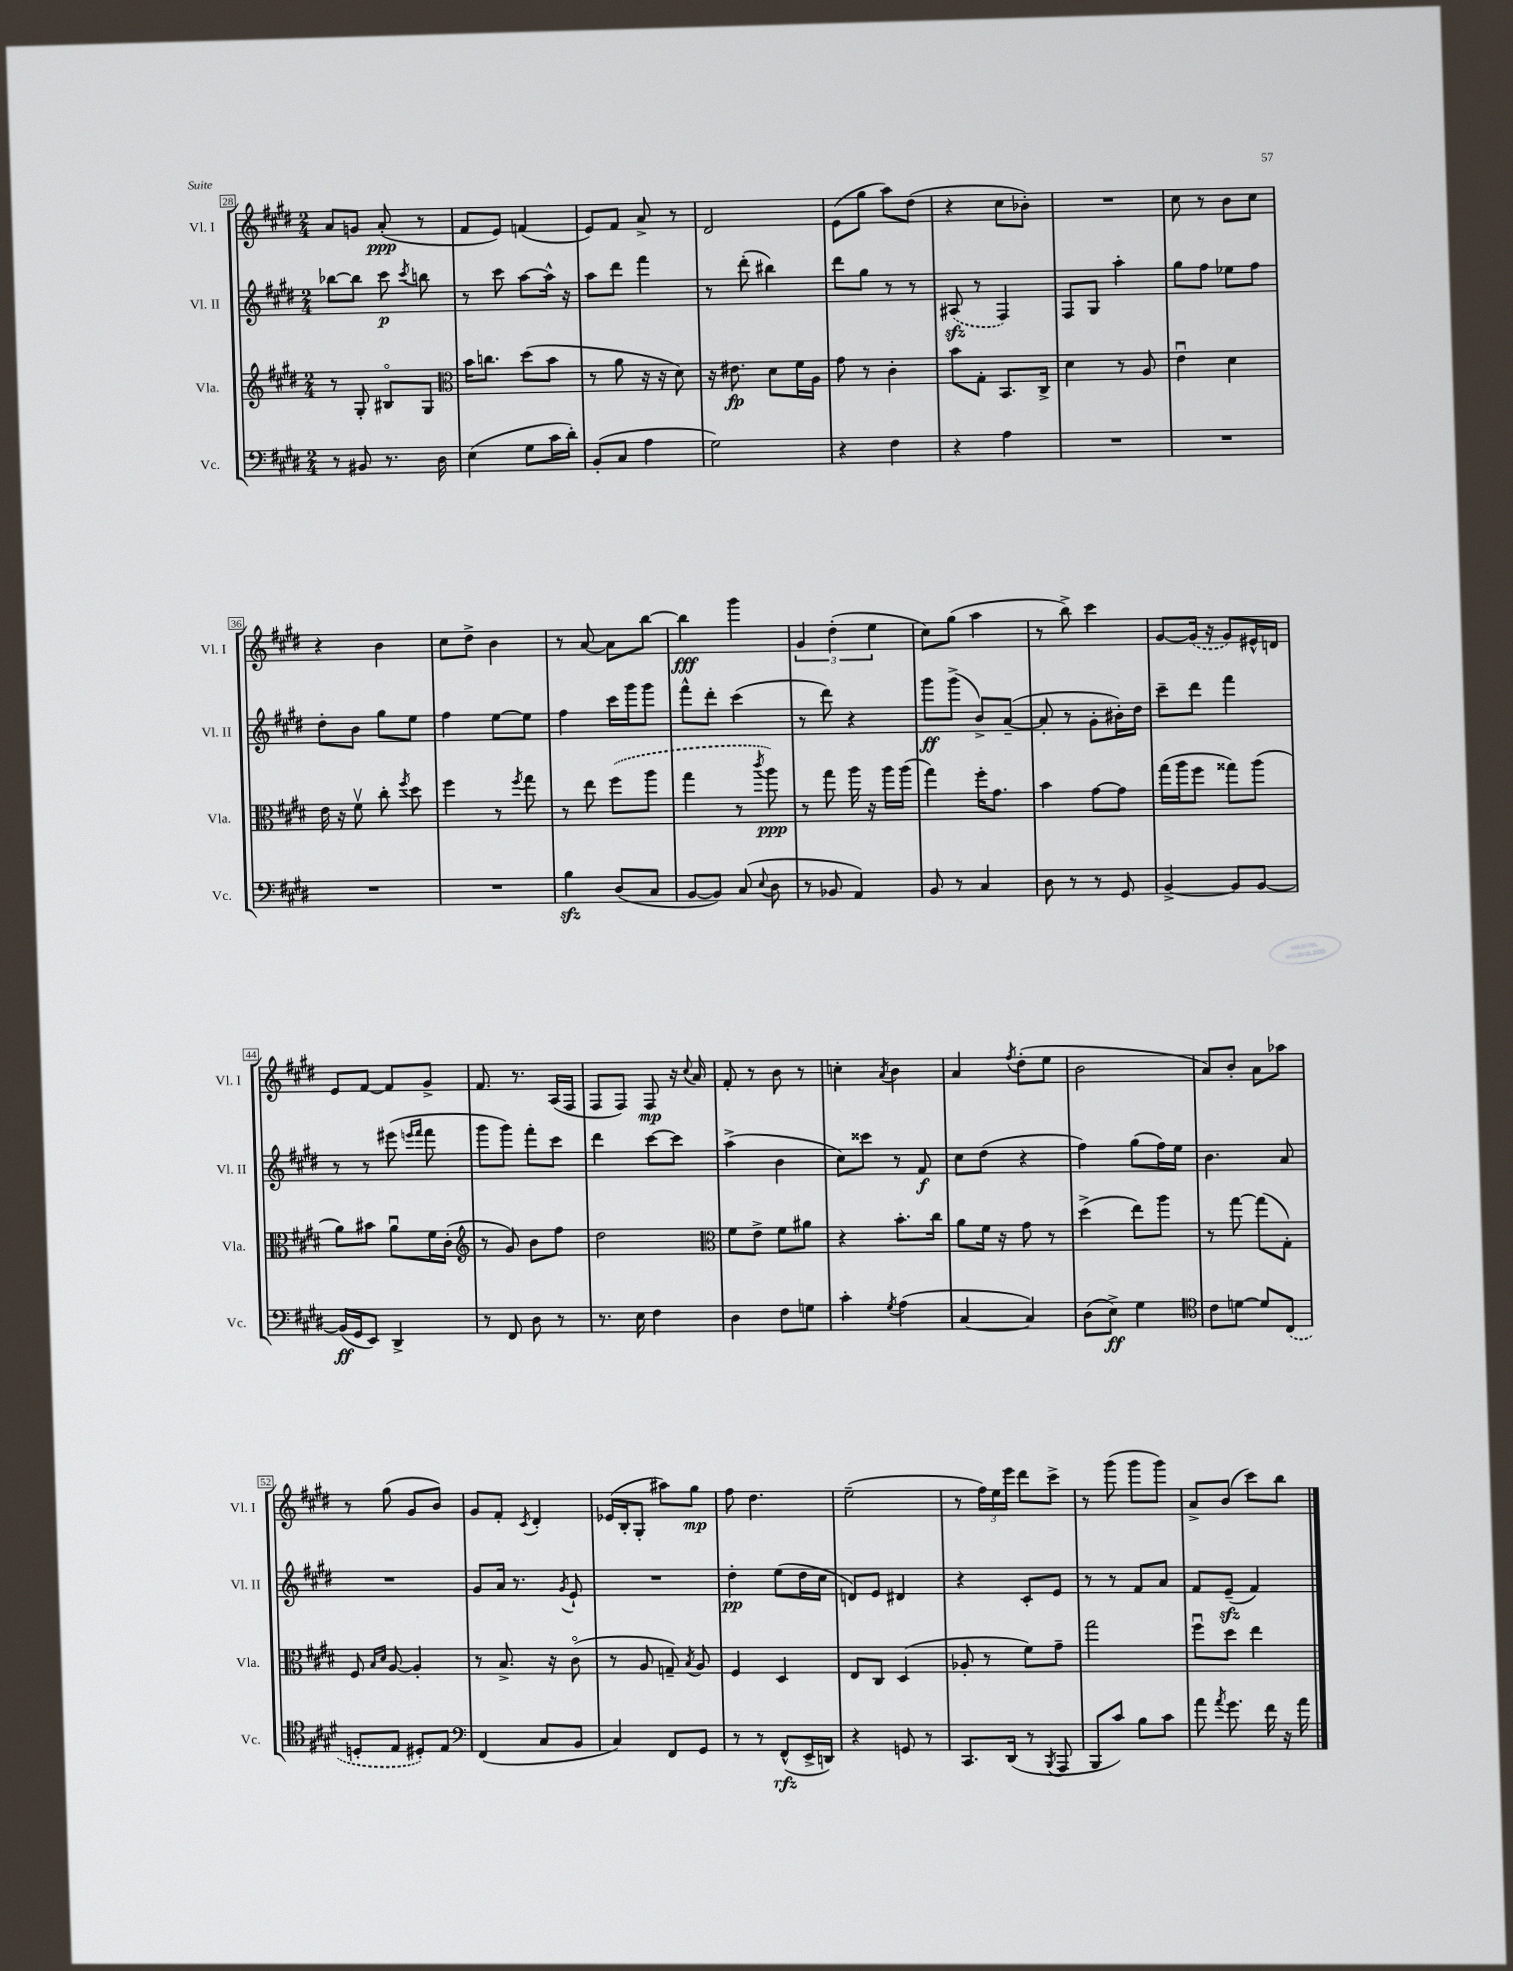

**kern	**dynam	**kern	**dynam	**kern	**dynam	**kern	**dynam
*part4	*part4	*part3	*part3	*part2	*part2	*part1	*part1
*staff4	*staff4	*staff3	*staff3	*staff2	*staff2	*staff1	*staff1
*I"Vc.	*	*I"Vla.	*	*I"Vl. II	*	*I"Vl. I	*
*I'Vc.	*	*I'Vla.	*	*I'Vl. II	*	*I'Vl. I	*
*clefF4	*	*clefG2	*	*clefG2	*	*clefG2	*
*k[f#c#g#d#]	*	*k[f#c#g#d#]	*	*k[f#c#g#d#]	*	*k[f#c#g#d#]	*
*M2/4	*	*M2/4	*	*M2/4	*	*M2/4	*
=28	=28	=28	=28	=28	=28	=28	=28
8r	.	8r	.	[8bb-X\L	.	8a/L	.
8BB#X/	.	8G#'/	.	8bb-\J]	.	8gn/J	.
8.r	.	8B#X/L	.	8ccc#\	p	(8a'/	ppp
.	.	.	.	8qccc#/	.	.	.
.	.	8G#/J	.	8bbn\	.	8r	.
16D#\	.	.	.	.	.	.	.
=29	=29	=29	=29	=29	=29	=29	=29
*	*	*clefC3	*	*	*	*	*
(4E\	.	16b\KL	.	8r	.	8f#/L	.
.	.	8.ccn\J	.	.	.	.	.
.	.	.	.	8ccc#\	.	8e/J)	.
8G#\L	.	(8dd#\L	.	[8aa\L	.	(4fn/	.
16c#\L	.	8b\J	.	16aa^^\Jk]	.	.	.
16d#'\JJ)	.	.	.	16r	.	.	.
=30	=30	=30	=30	=30	=30	=30	=30
(8BB'/L	.	8r	.	8aa\L	.	8e/L)	.
8C#/J	.	8a\	.	8ddd#\J	.	8f#/J	.
4A\	.	16r	.	4fff#\	.	8a^/	.
.	.	16r	.	.	.	.	.
.	.	8d#\)	.	.	.	8r	.
=31	=31	=31	=31	=31	=31	=31	=31
2G#\)	.	16r	.	8r	.	2d#/	.
.	.	8.e#X\	fp	.	.	.	.
.	.	.	.	(8ddd#'\	.	.	.
.	.	8d#\L	.	4bb#X\)	.	.	.
.	.	16f#\L	.	.	.	.	.
.	.	16A\JJ	.	.	.	.	.
=32	=32	=32	=32	=32	=32	=32	=32
4r	.	8g#\	.	8ddd#\L	.	(8e\L	.
.	.	8r	.	8gg#\J	.	8gg#\J	.
4F#\	.	4c#'\	.	8r	.	8aa\L)	.
.	.	.	.	8r	.	(8dd#\J	.
=33	=33	=33	=33	=33	=33	=33	=33
4r	.	8b\L	.	(8A#Xzz/	.	4r	.
.	.	8G#'\J	.	8r	.	.	.
4A\	.	8.BB/L	.	4F#/)	.	8cc#\L	.
.	.	.	.	.	.	8b-X'\J)	.
.	.	16C#^/Jk	.	.	.	.	.
=34	=34	=34	=34	=34	=34	=34	=34
2r	.	4d#\	.	8F#/L	.	2r	.
.	.	.	.	8G#/J	.	.	.
.	.	8r	.	4aa'\	.	.	.
.	.	8A/	.	.	.	.	.
=35	=35	=35	=35	=35	=35	=35	=35
2r	.	4eu\	.	8gg#\L	.	8cc#\	.
.	.	.	.	8ff#\J	.	8r	.
.	.	4d#\	.	8ee-X\L	.	8b\L	.
.	.	.	.	8ff#\J	.	8cc#\J	.
!!LO:LB:g=z
=36	=36	=36	=36	=36	=36	=36	=36
2r	.	16e\	.	8dd#'\L	.	4r	.
.	.	16r	.	.	.	.	.
.	.	8f#v\	.	8b\J	.	.	.
.	.	8cc#'\	.	8gg#\L	.	4b\	.
.	.	8qff#/	.	.	.	.	.
.	.	8dd#\	.	8ee\J	.	.	.
=37	=37	=37	=37	=37	=37	=37	=37
2r	.	4ff#\	.	4ff#\	.	8cc#\L	.
.	.	.	.	.	.	8dd#^\J	.
.	.	8r	.	[8ee\L	.	4b\	.
.	.	8qff#/	.	.	.	.	.
.	.	8gg#\	.	8ee\J]	.	.	.
=38	=38	=38	=38	=38	=38	=38	=38
4Bzz\	.	8r	.	4ff#\	.	8r	.
.	.	8ee\	.	.	.	[8a/	.
(8D#/L	.	(8ff#\L	.	16ccc#\LL	.	8a\L]	.
.	.	.	.	16ggg#\J	.	.	.
8C#/J	.	8aa\J	.	8ggg#\J	.	[8bb\J	.
=39	=39	=39	=39	=39	=39	=39	=39
[8BB/L	.	4gg#\	.	8fff#^^\L	.	4bb\]	fff
8BB/J])	.	.	.	8ddd#'\J	.	.	.
(8C#/	.	8r	.	(4ccc#\	.	4ggg#\	.
8qqE/	.	8qccc#/	.	.	.	.	.
8D#\	.	8aa\)	ppp	.	.	.	.
=40	=40	=40	=40	=40	=40	=40	=40
8r	.	8r	.	8r	.	6g#/	.
8BB-X/	.	8gg#\	.	8ddd#\)	.	.	.
.	.	.	.	.	.	(6dd#'\	.
4AA/)	.	16aa\	.	4r	.	.	.
.	.	16r	.	.	.	.	.
.	.	.	.	.	.	6ee\	.
.	.	16aa\LL	.	.	.	.	.
.	.	(16aa\JJ	.	.	.	.	.
=41	=41	=41	=41	=41	=41	=41	=41
8BB/	.	4gg#\)	.	8ggg#\L	ff	8cc#\L)	.
8r	.	.	.	(8ggg#^\J	.	(8gg#\J	.
4C#/	.	16ff#'\KL	.	8b^/L)	.	4aa\	.
.	.	8.g#\J	.	.	.	.	.
.	.	.	.	([8a~/J	.	.	.
=42	=42	=42	=42	=42	=42	=42	=42
8D#\	.	4b\	.	8a'/]	.	8r	.
8r	.	.	.	8r	.	8bb^\)	.
8r	.	[8g#\L	.	8g#'\L	.	4ccc#\	.
8GG#/	.	8g#\J]	.	16b#X'\L)	.	.	.
.	.	.	.	16dd#\JJ	.	.	.
=43	=43	=43	=43	=43	=43	=43	=43
[4BB^/	.	(16gg#\LL	.	8ccc#~\L	.	[8g#/L	.
.	.	16aa\J	.	.	.	.	.
.	.	8ff#\J	.	8ddd#\J	.	(16g#/Jk]	.
.	.	.	.	.	.	16r	.
8BB/L]	.	8gg##X\L)	.	4fff#\	.	8g#/L)	.
[8BB/J	.	(8aa\J	.	.	.	16e#X^^/L	.
.	.	.	.	.	.	16dn/JJ	.
!!LO:LB:g=z
=44	=44	=44	=44	=44	=44	=44	=44
(16BB/LL]	ff	8a\L)	.	8r	.	8e/L	.
16GG#/J	.	.	.	.	.	.	.
8EE/J)	.	8b#X\J	.	8r	.	[8f#/J	.
4DD#^/	.	8au\L	.	(8eee#X\	.	8f#/L]	.
.	.	.	.	16qqeeen/LL	.	.	.
.	.	.	.	16qqfff#/JJ	.	.	.
.	.	16f#\L	.	8fff#\	.	8g#^/J	.
.	.	(16c#'\JJ	.	.	.	.	.
=45	=45	=45	=45	=45	=45	=45	=45
*	*	*clefG2	*	*	*	*	*
8r	.	8r	.	8ggg#\L	.	8.f#/	.
8FF#/	.	8g#/)	.	8ggg#\J)	.	.	.
.	.	.	.	.	.	8.r	.
8D#\	.	8b\L	.	8fff#'\L	.	.	.
8r	.	8ff#\J	.	8ccc#\J	.	(16A/LL	.
.	.	.	.	.	.	16F#/JJ	.
=46	=46	=46	=46	=46	=46	=46	=46
8.r	.	2dd#\	.	4ddd#\	.	8F#/L	.
.	.	.	.	.	.	8F#/J)	.
16E\	.	.	.	.	.	.	.
4F#\	.	.	.	[8ccc#\L	.	8F#/	mp
.	.	.	.	8ccc#\J]	.	16r	.
.	.	.	.	.	.	8qqcc#/	.
.	.	.	.	.	.	16a/	.
=47	=47	=47	=47	=47	=47	=47	=47
*	*	*clefC3	*	*	*	*	*
4D#\	.	8f#\L	.	(4aa^\	.	8f#'/	.
.	.	8e^\J	.	.	.	8r	.
8F#\L	.	8f#\L	.	4b\	.	8b\	.
8Gn\J	.	8a#X\J	.	.	.	8r	.
=48	=48	=48	=48	=48	=48	=48	=48
4c#'\	.	4r	.	8cc#\L)	.	4ccn'\	.
.	.	.	.	8ccc##X\J	.	.	.
8qG#/	.	.	.	.	.	8qa/	.
(4A\	.	8.b'\L	.	8r	.	4b\	.
.	.	.	.	8f#/	f	.	.
.	.	16cc#\Jk	.	.	.	.	.
=49	=49	=49	=49	=49	=49	=49	=49
[4C#/	.	8a\L	.	8cc#\L	.	4a/	.
.	.	16f#\Jk	.	(8dd#\J	.	.	.
.	.	16r	.	.	.	.	.
.	.	.	.	.	.	8qff#/	.
4C#/])	.	8g#\	.	4r	.	(8dd#'\L	.
.	.	8r	.	.	.	8ee\J	.
=50	=50	=50	=50	=50	=50	=50	=50
(8D#\L	.	(4dd#^\	.	4ff#\)	.	2b\	.
8E^\J)	ff	.	.	.	.	.	.
4G#\	.	8ee\L)	.	(8gg#\L	.	.	.
.	.	8aa\J	.	16ff#\L)	.	.	.
.	.	.	.	16ee\JJ	.	.	.
=51	=51	=51	=51	=51	=51	=51	=51
*clefC4	*	*	*	*	*	*	*
8c#\L	.	8r	.	4.b\	.	8a/L)	.
[8dn\J	.	[8gg#\	.	.	.	8b'/J	.
8d/L]	.	(8gg#\L]	.	.	.	8a\L	.
(8C#/J	.	8G#'\J)	.	8a/	.	8aa-X\J	.
!!LO:LB:g=z
=52	=52	=52	=52	=52	=52	=52	=52
8Dn'/L	.	8F#/	.	2r	.	8r	.
.	.	16qqB/LL	.	.	.	.	.
.	.	16qqd#/JJ	.	.	.	.	.
8E/J	.	[8A/	.	.	.	(8gg#\	.
8D#X'/L)	.	4A'/]	.	.	.	8g#/L	.
8E/J	.	.	.	.	.	8b/J)	.
=53	=53	=53	=53	=53	=53	=53	=53
*clefF4	*	*	*	*	*	*	*
(4FF#/	.	8r	.	8g#/L	.	8g#/L	.
.	.	8.B^/	.	16a/Jk	.	8f#'/J	.
.	.	.	.	8.r	.	.	.
.	.	.	.	.	.	8qc#/	.
8C#/L	.	.	.	.	.	4d#'/	.
.	.	16r	.	.	.	.	.
.	.	.	.	8qg#/	.	.	.
8BB/J	.	(8c#\	.	8e`/	.	.	.
=54	=54	=54	=54	=54	=54	=54	=54
4C#/)	.	8r	.	2r	.	(16e-X/LL	.
.	.	.	.	.	.	16B'/J	.
.	.	8A/	.	.	.	8G#'/J	.
8FF#/L	.	8Gn~/)	.	.	.	8aa#X\L)	.
.	.	8qB/	.	.	.	.	.
8GG#/J	.	8A/	.	.	.	8gg#\J	mp
=55	=55	=55	=55	=55	=55	=55	=55
8r	.	4F#/	.	4dd#'\	pp	8ff#\	.
8r	.	.	.	.	.	4.dd#\	.
(8FF#^^/L	rfz	4D#/	.	(8ee\L	.	.	.
16EE^/L	.	.	.	16dd#\L	.	.	.
16DDn/JJ)	.	.	.	16cc#\JJ	.	.	.
=56	=56	=56	=56	=56	=56	=56	=56
4r	.	8E/L	.	8dn/L)	.	(2ee~\	.
.	.	8C#/J	.	8e/J	.	.	.
8GGn/	.	(4D#/	.	4d#X/	.	.	.
8r	.	.	.	.	.	.	.
=57	=57	=57	=57	=57	=57	=57	=57
8.CC#/L	.	8A-X'/	.	4r	.	8r	.
.	.	8r	.	.	.	24ff#\LL)	.
.	.	.	.	.	.	24ee\	.
(16DD#/Jk	.	.	.	.	.	.	.
.	.	.	.	.	.	24eee\JJ	.
8r	.	8f#\L)	.	8c#'/L	.	8ddd#\L	.
8qBBB/	.	.	.	.	.	.	.
8AAA/	.	8g#~\J	.	8e/J	.	8ccc#^\J	.
=58	=58	=58	=58	=58	=58	=58	=58
8BBB/L	.	2gg#\	.	8r	.	8r	.
8c#/J)	.	.	.	8r	.	(8ggg#\	.
8B\L	.	.	.	8f#/L	.	8ggg#\L	.
8c#\J	.	.	.	8a/J	.	8ggg#\J)	.
=59	=59	=59	=59	=59	=59	=59	=59
8a\	.	8ff#u\L	.	8f#/L	.	8a^/L	.
8qa/	.	.	.	.	.	.	.
8.g#\	.	8dd#\J	.	(8ezz~/J	.	(8b/J	.
.	.	4ee\	.	4f#/)	.	8ccc#\L)	.
16f#\	.	.	.	.	.	.	.
16r	.	.	.	.	.	8bb\J	.
16a\	.	.	.	.	.	.	.
==	==	==	==	==	==	==	==
*-	*-	*-	*-	*-	*-	*-	*-
